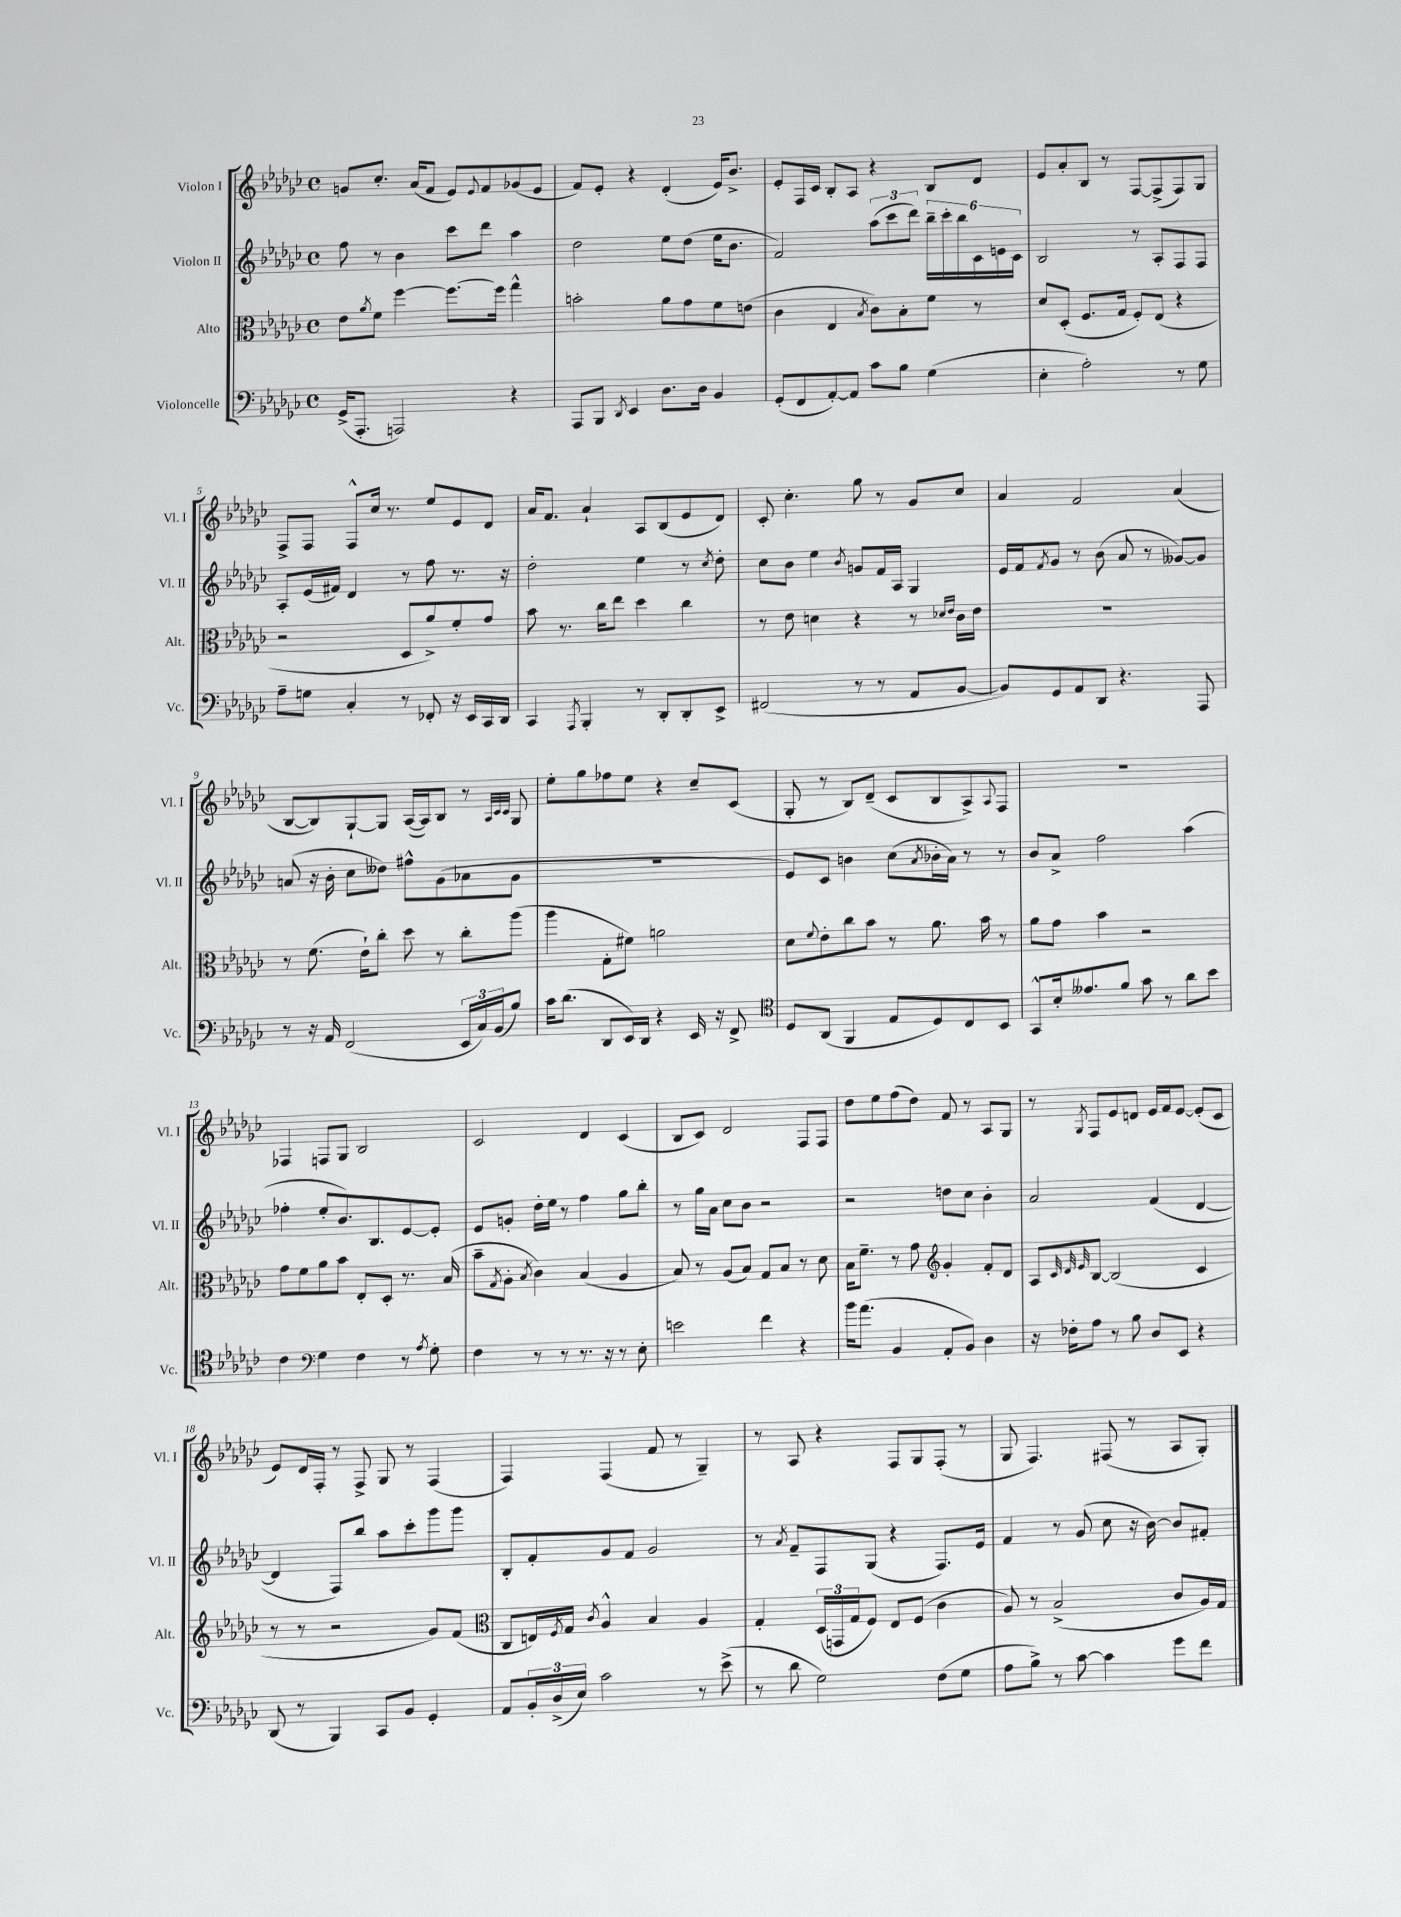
<<
\new StaffGroup <<
\new Staff = "s0" \with { instrumentName = "Violon I" shortInstrumentName = "Vl. I" } {
    \clef treble \key ges \major \defaultTimeSignature \time 4/4
    g'8 ces''8.-. aes'16( f'8 ees'8) \appoggiatura { ees'8 } f'8 ges'8( ees'8 |
    f'8) ees'8-. r4 des'4-.( ees'16) bes'8.-> |
    ees'8-. f16 ces'16 bes8-. aes8 r4 bes8 des'8 |
    ees'8 aes'8-. bes8 r8 f8~ f8->( f8) ges8 |
    f8-> f8 f8-^ ces''16 r8. ees''8 ees'8 des'8 |
    aes'16 f'8. aes'4-! aes8 bes8( ees'8 des'8) |
    ces'8-. ces''4.-. ges''8 r8 ges'8 ces''8 |
    aes'4 f'2 aes'4( |
    bes8~ bes8) ges8~-! ges8 aes16~( aes16) bes8 r8 \grace { aes32 ces'32 ces'32 } ges8 |
    ees''8-. ges''8 fes''8 ees''8 r4 ces''8-- ces'8( |
    ges8-. r8 bes8) des'8--( ces'8 bes8 aes8->) \appoggiatura { aes8 } f8 |
    R1 |
    fes4 f8 ges8 bes2 |
    ces'2 des'4 ces'4( |
    bes8 ces'8) des'2 f8 f8 |
    des''8 ees''8 f''8( des''8) f'8 r8 aes8 ges8 |
    r8 \acciaccatura { ges8 } f8 ees'8 d'8 ees'16 f'16 ees'8~ ees'8-.( ces'8 |
    ees'8) des'16 f16-. r8 f8-> ges8 r8 f4( |
    f4) f4( f'8 r8 ges4--) |
    r8 aes8 r4 f8 ges8 f8-.( r8 |
    ges8 f4.) fis8( r8 aes8 ges8-.) \bar "|." |
}
\new Staff = "s1" \with { instrumentName = "Violon II" shortInstrumentName = "Vl. II" } {
    \clef treble \key ges \major \defaultTimeSignature \time 4/4
    f''8 r8 bes'4 ces'''8 des'''8 aes''4 |
    des''2 ees''8 des''8( ees''16 bes'8. |
    f'2) \tuplet 3/2 { aes''8( ces'''8 des'''8) } \tuplet 6/4 { bes''16-- ces'''16-. bes''16 ces'16 e'16 ces'16 } |
    bes2 r8 aes8-. f8 f8 |
    aes8-. ees'16( fis'16) des'4 r8 f''8 r8. r16 |
    des''2-. ees''4 r8 \acciaccatura { ces''8 } des''8-. |
    ces''8 bes'8 ees''4 \acciaccatura { bes'8 } g'8 f'16 aes16 ges4 |
    ees'16 f'16 \acciaccatura { f'8 } ges'8 r8 bes'8( aes'8 r8 geses'8~) geses'8 |
    a'8( r16 bes'16-. ces''8 deses''8) fis''8-^ ges'8( aes'8 ges'8 |
    R1 |
    ees'8) ces'8 b'4 ces''8( \acciaccatura { aes'8 } bes'16-. aes'16) r8 r8 |
    bes'8 aes'8-> f''2 aes''4( |
    fes''4-. ees''8-. bes'8.) bes8. ees'8~ ees'8-. |
    ees'8 g'8-. des''16-. ees''16 r8 f''4 ges''8 bes''8-. |
    r8 ges''16 aes'16 ces''8 bes'8 r2 |
    r2 d''8 ces''8 bes'4-. |
    aes'2 f'4( des'4~ |
    des'4 f8) bes''8 aes''8 ces'''8-. ges'''8 ges'''8 |
    bes8-. f'8-. ges'8 f'8 ges'2 |
    r8 \acciaccatura { aes'8 } f'8-- f8 ges8( r4 f8.) ees'16 |
    f'4 r8 ges'8( ces''8 r16 bes'16~) bes'8 fis'8-. \bar "|." |
}
\new Staff = "s2" \with { instrumentName = "Alto" shortInstrumentName = "Alt." } {
    \clef alto \key ges \major \defaultTimeSignature \time 4/4
    ees'8 \acciaccatura { aes'8 } f'8 f''4~ f''8.~ f''16 ges''4-^ |
    b'2-. aes'8 ges'8 f'8 e'8( |
    ces'4 ees4 \acciaccatura { bes8 } ces'8) bes8-. f'8 r8 |
    des'8 des8-.( f8. ges16 f8-.) ees8( r4 |
    r2 des8 aes'8->) f'8-. ges'8 |
    bes'8 r8. ces''16 ees''8 des''4 ces''4 |
    r8 ees'8 d'4 r4 r8 \grace { des'16 ees'16 } ces'16 ees'16 |
    R1 |
    r8 f'8.( ees'16-!) ces''8-. des''8 r8 ces''8-. aes''8( |
    aes''4 ges8-. fis'8) a'2 |
    des'8 \appoggiatura { f'8 } ees'8-. ces''8 bes'8 r8 aes'8. bes'16 r8 |
    aes'8 ges'8 bes'4 r2 |
    ges'8 f'8 aes'8 bes'8 ees8-. des8-. r8. bes16( |
    bes'8-- \acciaccatura { ges8 } aes8-. \acciaccatura { bes8 } ces'4) bes4( aes4 |
    bes8) r8 aes8( bes8) ges8 bes8 r8 des'8 |
    bes16 f'8.-- r8 ges'8 \clef treble ges'4-. f'8-. des'8 |
    aes8 \grace { ces'32 des'32 ees'32 } bes8~ bes2( ces'4 |
    r8 r8 r2 ges'8) f'8( |
    \clef alto ces8 e16) \acciaccatura { f8 } ges16 \acciaccatura { ces'8 } aes4-^ bes4 aes4 |
    ges4-. \tuplet 3/2 { des16( g,16 ges16 } f8) ees8 f8( ces'4 |
    aes8) r8 bes2->( ces'8 aes16) ges16 \bar "|." |
}
\new Staff = "s3" \with { instrumentName = "Violoncelle" shortInstrumentName = "Vc." } {
    \clef bass \key ges \major \defaultTimeSignature \time 4/4
    ges,16->( aes,,8.-. a,,2) r4 |
    aes,,8 bes,,8 \acciaccatura { des,8 } ees,4 des8. des16 bes,4 |
    ges,8-.( f,8 aes,8~-.) aes,8 ces'8 bes8 ges4( |
    ees4-. aes2-.) r8 ges8 |
    aes8-- g8 ces4-. r8 fes,8-. r16 ees,16 ces,16 des,16 |
    ces,4 \acciaccatura { aes,,8 } bes,,4-. r8 des,8-. des,8-. ees,8-> |
    fis,2( r8 r8 aes,8 bes,8~ |
    bes,8) ges,8 aes,8 des,8 r4. aes,,8 |
    r8 r16 aes,16 f,2( \tuplet 3/2 { ees,16 ces16) bes,16( } bes8) |
    ces'16 des'8.( des,8 ees,16) des,16 r4 ees,16 r16 f,8-> |
    \clef tenor des8 aes,8( f,4 ees8 des8) ces8 bes,8 |
    ges,8-^ bes16-. eeses'8. f'8 ges'8 r8 aes'8 bes'8 |
    ces'4 \clef bass ges4 f4 r8 \acciaccatura { aes8 } ges8-. |
    f4 r8 r8 r8. r16 r8 ees8-. |
    e'2 f'4 r4 |
    bes'16 aes'8.( bes,4 aes,8-. bes,8) des4 |
    r16 fes16-. aes8 r8 bes8 des8 ees,8 r4 |
    des,8( r8 bes,,4) ces,8 bes,8 ges,4-. |
    aes,8 \tuplet 3/2 { bes,16-. des16->( ees16) } ces'2 r8 ees'8->( |
    r8 des'8 ges2) f8( ges8 |
    aes8 bes8->) r8 ces'8~ ces'4 ges'8 f'8 \bar "|." |
}
>>
>>
